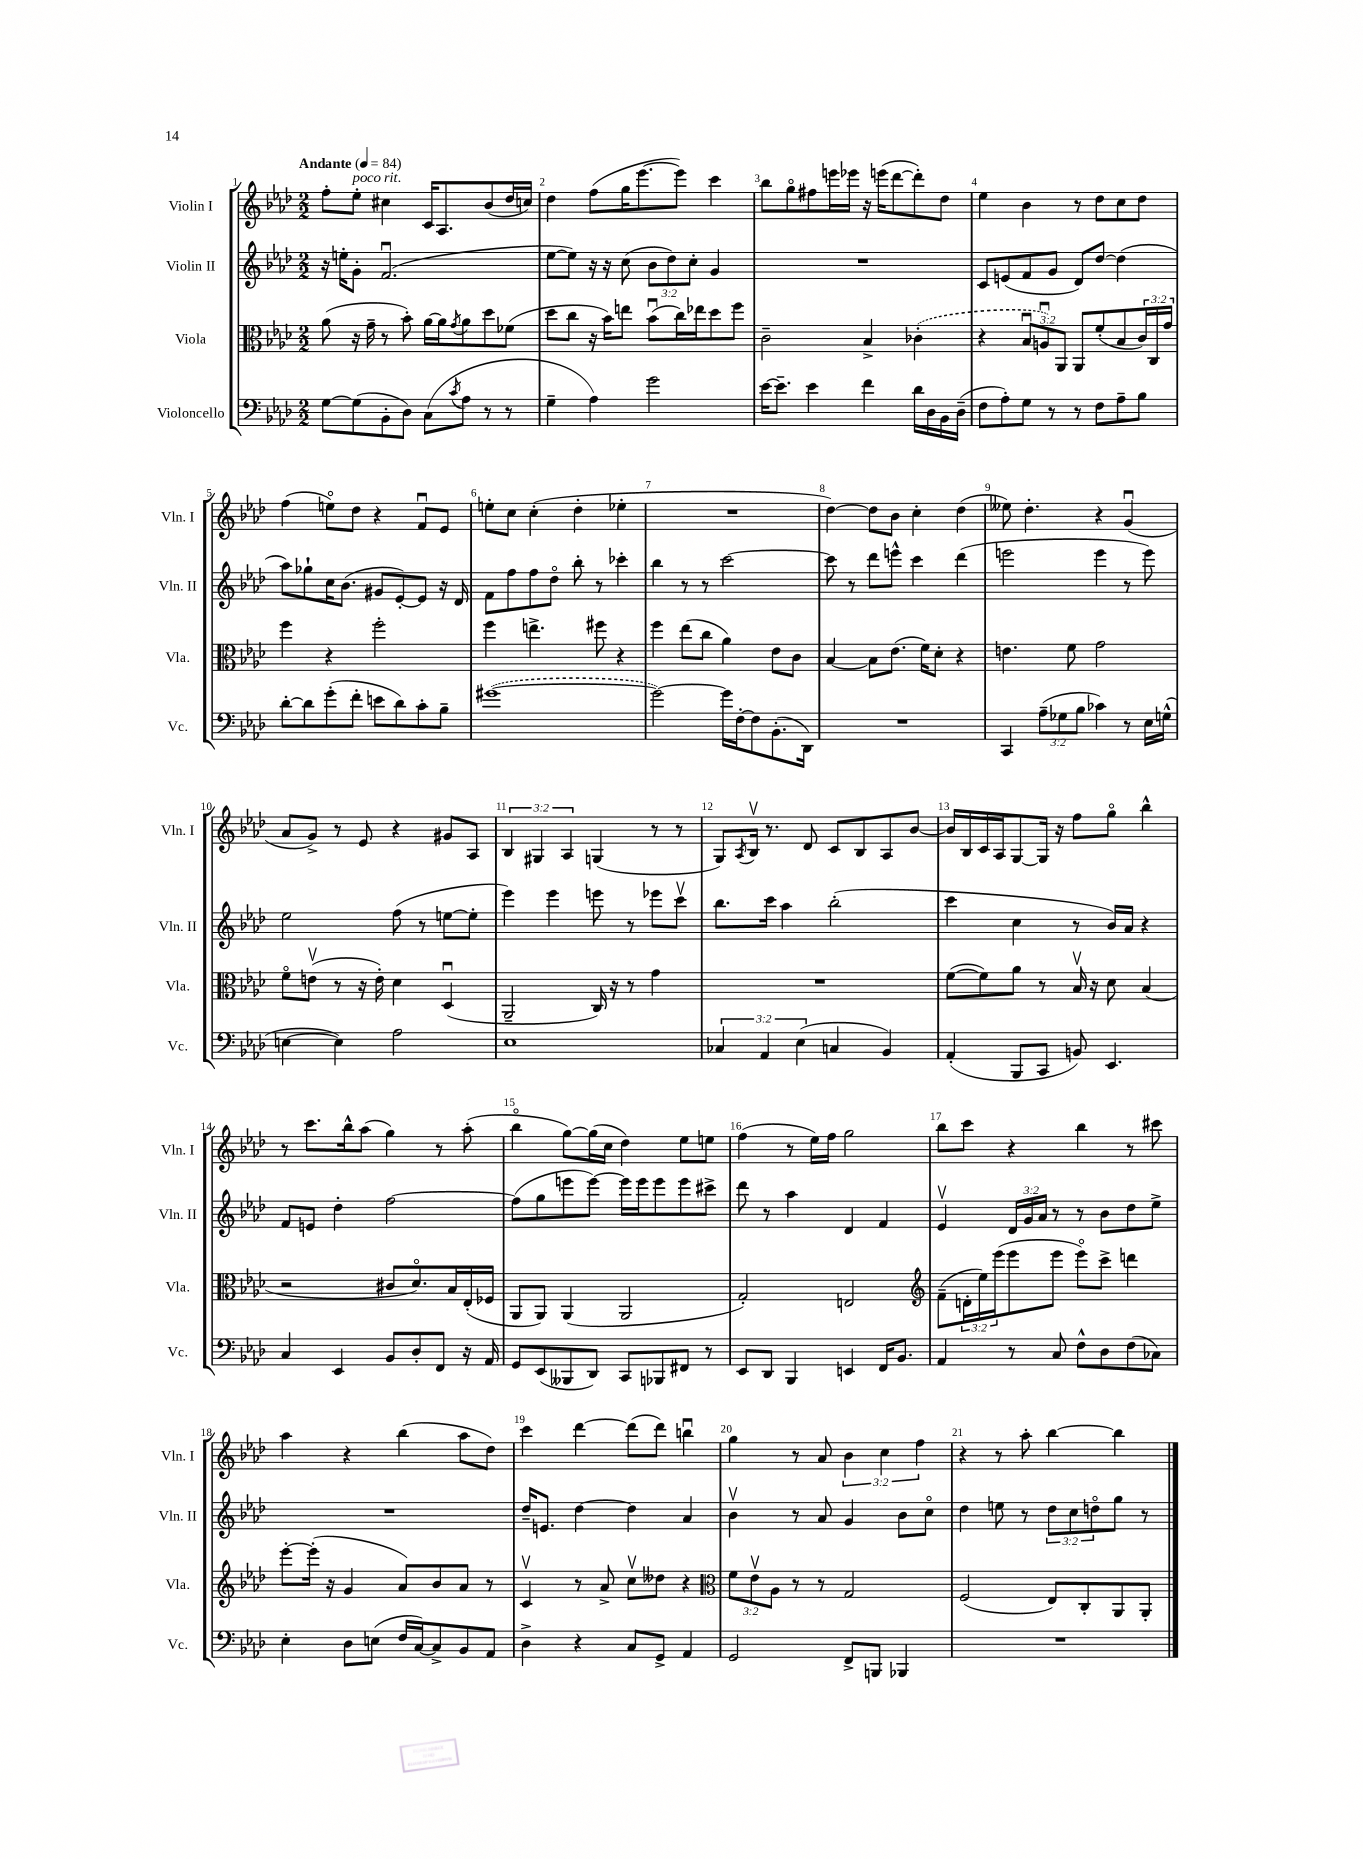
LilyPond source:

<<
\new StaffGroup <<
\new Staff = "s0" \with { instrumentName = "Violin I" shortInstrumentName = "Vln. I" } {
    \clef treble \key aes \major \numericTimeSignature \time 2/2 \override Staff.TupletNumber.text = #tuplet-number::calc-fraction-text \tempo "Andante" 4 = 84
    f''8-. ees''8-.^\markup { \italic "poco rit." } cis''4 c'16 aes8. bes'8( des''16 c''16) |
    des''4 f''8( g''16 ees'''8.~ ees'''8) c'''4 |
    bes''8 g''8\flageolet fis''8 e'''16 ees'''16 r16 e'''16( des'''8~ des'''8-.) des''8 |
    ees''4 bes'4 r8 des''8 c''8 des''8 |
    f''4( e''8\flageolet) des''8 r4 f'8\downbow ees'8 |
    e''8-. c''8 c''4-.( des''4-. ees''4-. |
    R1 |
    des''4~) des''8 bes'8 c''4-. des''4( |
    eeses''8) des''4.-. r4 g'4\downbow( |
    aes'8 g'8->) r8 ees'8 r4 gis'8 aes8 |
    \tuplet 3/2 { bes4 gis4 aes4 } g4( r8 r8 |
    g8) \acciaccatura { aes8 } bes16\upbow r8. des'8 c'8 bes8 aes8 bes'8~ |
    bes'16 bes16 c'16 aes16 g8~ g16 r16 f''8 g''8\flageolet bes''4-^ |
    r8 c'''8. bes''16-^ aes''8( g''4) r8 aes''8-.( |
    bes''4\flageolet g''8~) g''16( c''16 des''4) ees''8 e''8 |
    f''4( r8 ees''16) f''16 g''2 |
    bes''8 c'''8 r4 bes''4 r8 cis'''8 |
    aes''4 r4 bes''4( aes''8 des''8) |
    c'''4 des'''4~ des'''8( des'''8) b''4\downbow |
    g''4 r8 aes'8 \tuplet 3/2 { bes'4 c''4 f''4 } |
    r4 r8 aes''8-. bes''4~ bes''4 \bar "|." |
}
\new Staff = "s1" \with { instrumentName = "Violin II" shortInstrumentName = "Vln. II" } {
    \clef treble \key aes \major \numericTimeSignature \time 2/2 \override Staff.TupletNumber.text = #tuplet-number::calc-fraction-text
    r16 e''16-. g'8-. f'2.\downbow( |
    ees''8~ ees''8) r16 r16 c''8( \tuplet 3/2 { bes'8 des''8) c''8-. } g'4 |
    R1 |
    c'8 e'8( f'8 g'8 des'8) des''8~ des''4( |
    aes''8) ges''8-! c''16 bes'8.( gis'8 ees'8~-.) ees'8 r16 des'16 |
    f'8 f''8 f''8 des''8\flageolet bes''8-. r8 ces'''4-. |
    bes''4 r8 r8 c'''2~ |
    c'''8 r8 des'''8 e'''8-^ c'''4 des'''4( |
    e'''2 e'''4 r8 e'''8) |
    ees''2 f''8( r8 e''8~ e''8-. |
    ees'''4) ees'''4 e'''8 r8 ees'''8 c'''8\upbow |
    bes''8. c'''16 aes''4 bes''2-.( |
    c'''4 c''4 r8 bes'16) aes'16 r4 |
    f'8 e'8 des''4-. f''2~ |
    f''8( g''8 e'''8 e'''8~) e'''16 e'''16 e'''8 e'''8 cis'''8-> |
    des'''8 r8 aes''4 des'4 f'4 |
    ees'4\upbow \tuplet 3/2 { des'16 g'16 aes'16 } r8 r8 bes'8 des''8 ees''8-> |
    R1 |
    des''16-- e'8. des''4~ des''4 aes'4 |
    bes'4\upbow r8 aes'8 g'4 bes'8 c''8\flageolet |
    des''4 e''8 r8 \tuplet 3/2 { des''8 c''8 d''8\flageolet } g''8 r8 \bar "|." |
}
\new Staff = "s2" \with { instrumentName = "Viola" shortInstrumentName = "Vla." } {
    \clef alto \key aes \major \numericTimeSignature \time 2/2 \override Staff.TupletNumber.text = #tuplet-number::calc-fraction-text
    aes'8( r16 g'16-- r8 bes'8-.) aes'16~ aes'16 \acciaccatura { g'8 } aes'8 des''8 fes'8( |
    des''8 c''8 r16 bes'16) e''8 bes'8\downbow( c''16) ees''16 des''8 f''8 |
    c'2-- bes4-> \once \slurDashed ces'4-.( |
    r4 \tuplet 3/2 { bes8\downbow a8\downbow) aes,8 } aes,8 f'8-.( bes8 \tuplet 3/2 { c'16) c16 g'16 } |
    f''4 r4 f''2-. |
    f''4 e''4.-> fis''8 r4 |
    f''4 ees''8( c''8 aes'4) ees'8 c'8 |
    bes4~ bes8 ees'8.( f'16) des'8-. r4 |
    e'4. f'8 g'2 |
    f'8\flageolet e'8\upbow( r8 r16 e'16-.) des'4 des4\downbow( |
    aes,2-- c16) r16 r8 g'4 |
    R1 |
    f'8~( f'8) aes'8 r8 bes16\upbow r16 des'8 bes4( |
    r2 cis'8 des'8.\flageolet) bes16 ees16-.( fes16 |
    aes,8 aes,8) aes,4( aes,2 |
    g2-.) e2 |
    \clef treble f'8--( \tuplet 3/2 { d'16-. ees''16) ees'''16( } ees'''8 ees'''8 ees'''8\flageolet) c'''8-> d'''4 |
    ees'''8~-. ees'''16-.( r16 g'4 aes'8) bes'8 aes'8 r8 |
    c'4\upbow r8 aes'8-> c''8\upbow deses''8 r4 |
    \clef alto \tuplet 3/2 { f'8 ees'8\upbow aes8 } r8 r8 g2 |
    f2( ees8) c8-. aes,8 aes,8-. \bar "|." |
}
\new Staff = "s3" \with { instrumentName = "Violoncello" shortInstrumentName = "Vc." } {
    \clef bass \key aes \major \numericTimeSignature \time 2/2 \override Staff.TupletNumber.text = #tuplet-number::calc-fraction-text
    g8~ g8( bes,8-. des8) c8( \acciaccatura { c'8 } aes8 r8 r8 |
    g4-- aes4) g'2 |
    ees'16~ ees'8.-- ees'4 f'4 des'16 des16 bes,16 des16--( |
    f8 aes8-.) g8 r8 r8 f8 aes8-- bes8 |
    des'8~-. des'8 g'8-.( f'8-. e'8 des'8) c'8-. bes8-- |
    \once \slurDashed gis'1~( |
    gis'2~) gis'16 f16~-. f8 bes,8.-.( des,16) |
    R1 |
    c,4 \tuplet 3/2 { aes8--( ges8 bes8 } ces'4) r8 ees16 g16-^( |
    e4~ e4) aes2 |
    ees1 |
    \tuplet 3/2 { ces4 aes,4 ees4( } c4 bes,4) |
    aes,4-.( bes,,8 c,8 b,8) ees,4. |
    c4 ees,4 bes,8 des8-. f,8 r16 aes,16 |
    g,8 ees,8( beses,,8 des,8) c,8 bes,,8 fis,8 r8 |
    ees,8 des,8 bes,,4 e,4 f,16 bes,8. |
    aes,4 r8 c8 f8-^ des8 f8( ces8) |
    ees4-. des8 e8( f16 c16~) c8-> bes,8 aes,8 |
    des4-> r4 c8 g,8-> aes,4 |
    g,2 f,8-> b,,8 bes,,4 |
    R1 \bar "|." |
}
>>
>>
\layout { \context { \Score \override BarNumber.break-visibility = ##(#f #t #t) barNumberVisibility = #all-bar-numbers-visible } }
